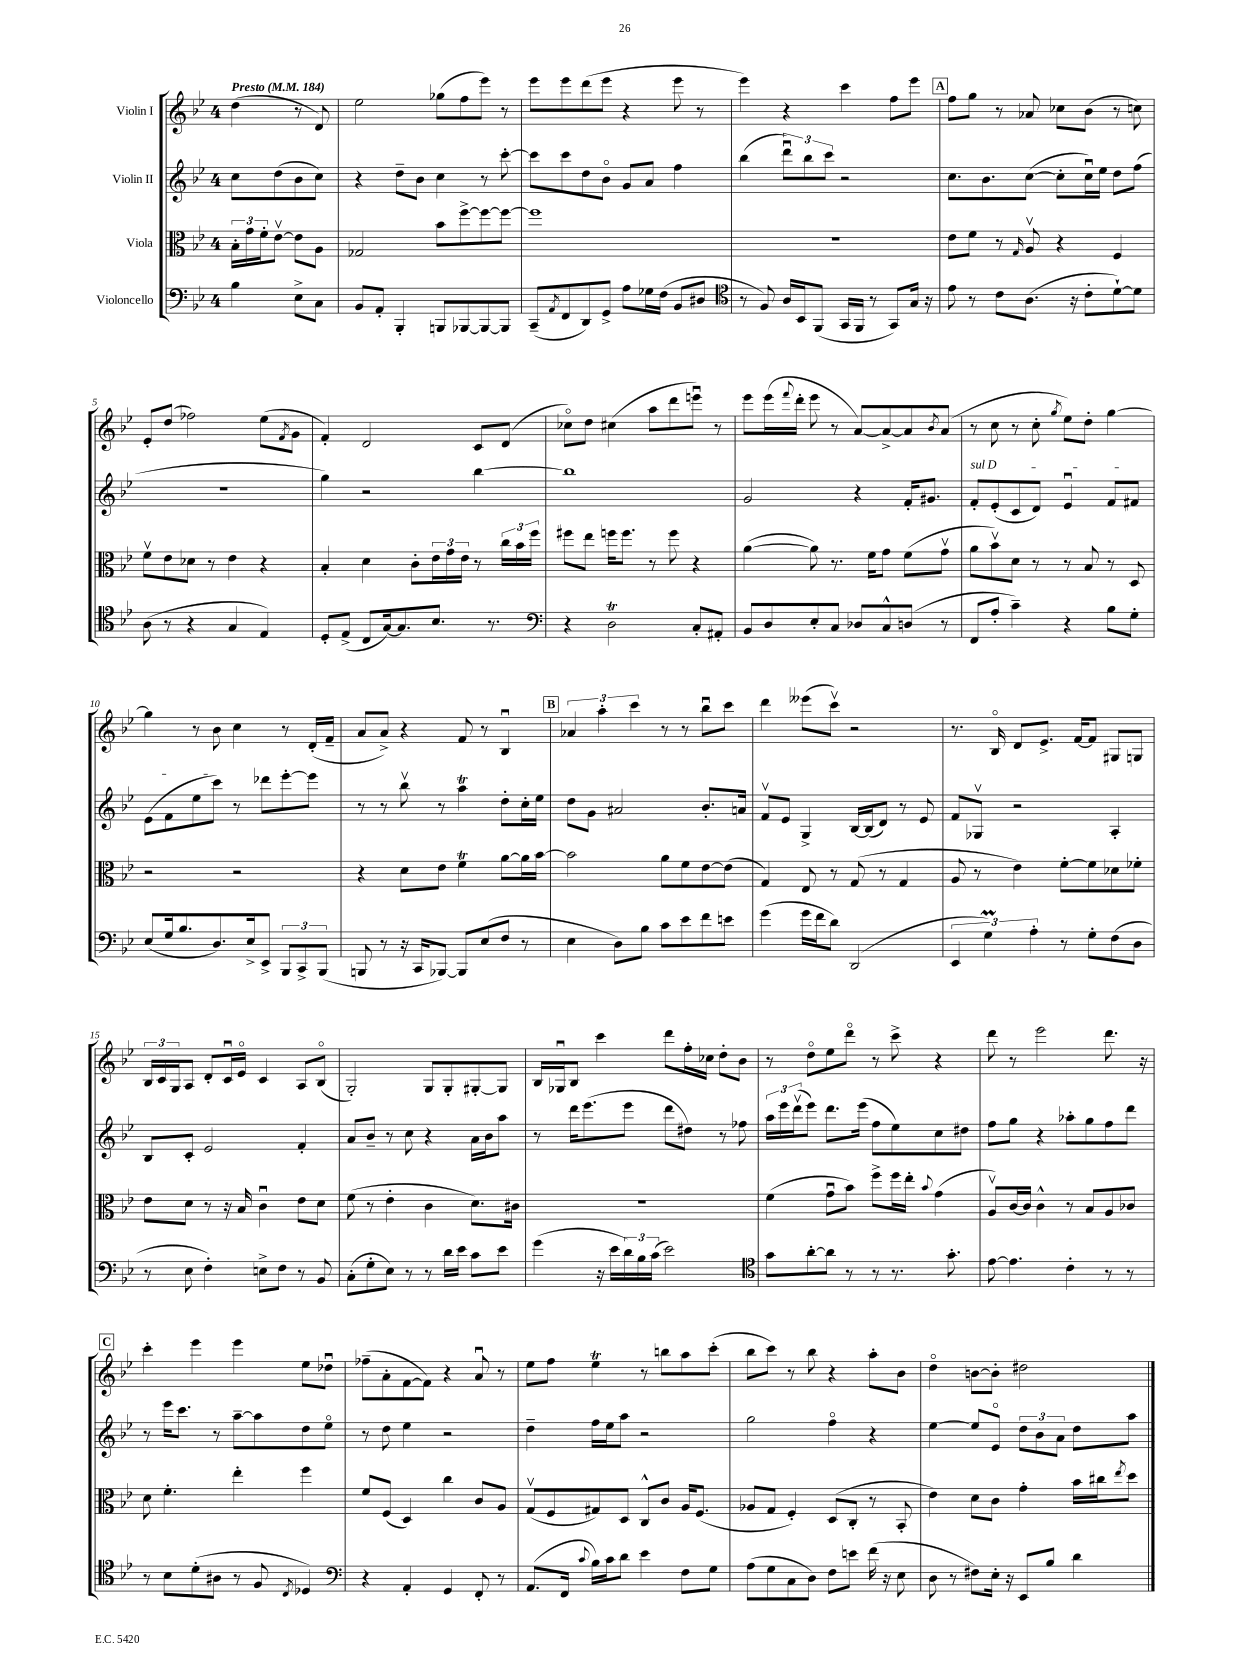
<<
\new StaffGroup <<
\new Staff = "s0" \with { instrumentName = "Violin I" } {
    \clef treble \key bes \major \once \override Staff.TimeSignature.style = #'single-digit \time 4/4 \partial 2 \tempo "Presto" 4 = 184
    d''4( r8 d'8) |
    ees''2 ges''8( f''8 ees'''8) r8 |
    ees'''8 ees'''8 d'''8( ees'''8 r4 ees'''8 r8 |
    ees'''4) r4 c'''4 f''8 ees'''8 |
    \mark \markup { \box "A" } f''8 g''8 r8 aes'8 ces''8 bes'8( r8 c''8) |
    ees'8-. d''8( fes''2) ees''8( \acciaccatura { f'8 } g'8 |
    f'4-.) d'2 c'8 d'8( |
    ces''8\flageolet) d''8 cis''4( a''8 d'''8 e'''8\downbow) r8 |
    ees'''8 ees'''16( \appoggiatura { f'''8 } d'''16-. ees'''8 r8 a'8~) a'8~-> a'8 \acciaccatura { bes'8 } a'8( |
    r8 c''8 r8 c''8-. \acciaccatura { g''8 } ees''8) d''8-. g''4~ |
    g''4 r8 bes'8 c''4 r8 d'16-.( f'16-- |
    a'8 a'8->) r4 f'8 r8 bes4\downbow |
    \mark \markup { \box "B" } \tuplet 3/2 { aes'4 a''4-. c'''4 } r8 r8 bes''8\downbow c'''8 |
    d'''4 eeses'''8( c'''8\upbow) r2 |
    r8. bes16\flageolet d'8 ees'8.-> f'16~ f'8 gis8 g8 |
    \tuplet 3/2 { bes16 c'16 g16 } a8 d'8-. c'16\downbow ees'16\flageolet c'4 a8 bes8\flageolet( |
    g2-.) g8 g8-. gis8~-. gis8 |
    bes16 ges16\downbow bes8 c'''4 d'''8 f''16-. ces''16 d''8-. bes'8 |
    r8 d''8\flageolet ees''8 d'''8\flageolet r8 c'''8-> r4 |
    d'''8 r8 ees'''2 d'''8. r16 |
    \mark \markup { \box "C" } c'''4-. ees'''4 ees'''4 ees''8 des''8\downbow |
    fes''8--( a'8-. f'8~ f'8) r4 a'8\downbow r8 |
    ees''8 f''8 ees''4\trill r8 b''8 a''8 c'''8-.( |
    bes''8 c'''8) r8 bes''8 r4 a''8-. bes'8 |
    d''4\flageolet b'8~ b'8-. dis''2 \bar "|." |
}
\new Staff = "s1" \with { instrumentName = "Violin II" } {
    \clef treble \key bes \major \once \override Staff.TimeSignature.style = #'single-digit \time 4/4 \partial 2
    c''8 d''8( bes'8 c''8) |
    r4 d''8-- bes'8 c''4 r8 c'''8~-. |
    c'''8 c'''8 d''8 bes'8\flageolet g'8 a'8 f''4 |
    bes''4( \tuplet 3/2 { d'''8\downbow) bes''8 c'''8 } r2 |
    \mark \markup { \box "A" } c''8. bes'8. c''8~( c''8-. c''16\downbow) ees''16 d''8 f''8( |
    R1 |
    g''4) r2 bes''4~ |
    bes''1 |
    g'2 r4 f'16-. gis'8. |
    \once \override TextSpanner.bound-details.left.text = \markup { \italic "sul D" } f'8-.\startTextSpan ees'8-.( c'8 d'8) ees'4\downbow f'8 fis'8 |
    ees'8( f'8 ees''8 c'''8\stopTextSpan) r8 des'''8 ees'''8~-. ees'''8 |
    r8 r8 bes''8\upbow r8 a''4\trill d''8-. c''16-. ees''16 |
    \mark \markup { \box "B" } d''8 g'8 ais'2 bes'8.-. a'16 |
    f'8\upbow ees'8 g4-> bes16~ bes16( d'8) r8 ees'8 |
    f'8 ges8\upbow r2 a4-. |
    bes8 c'8-. ees'2 f'4-. |
    a'8 bes'8-- r8 c''8 r4 a'16 bes'16 a''8 |
    r8 d'''16 ees'''8.( ees'''8 d'''8 dis''8) r8 fes''8 |
    \tuplet 3/2 { a''16 ees'''16 d'''16\upbow( } ees'''8) d'''8. ees'''16( f''8 ees''8) c''8 dis''8 |
    f''8 g''8 r4 aes''8-. g''8 f''8 d'''8 |
    \mark \markup { \box "C" } r8 ees'''16 c'''8. r8 a''8~-- a''8 d''8 ees''8\flageolet |
    r8 d''8 ees''4 r2 |
    d''4-- f''16 ees''16 a''8 r2 |
    g''2 f''4\flageolet r4 |
    ees''4~ ees''8 ees'8\flageolet \tuplet 3/2 { d''8 bes'8 a'8 } d''8 a''8 \bar "|." |
}
\new Staff = "s2" \with { instrumentName = "Viola" } {
    \clef alto \key bes \major \once \override Staff.TimeSignature.style = #'single-digit \time 4/4 \partial 2
    \tuplet 3/2 { bes16-. g'16 f'16-. } ees'8~\upbow ees'8 a8 |
    ges2 bes'8 f''8~-> f''8~ f''8~ |
    f''1 |
    R1 |
    \mark \markup { \box "A" } ees'8 f'8 r8 \grace { g16 } a8\upbow r4 f4 |
    f'8\upbow ees'8 des'8 r8 ees'4 r4 |
    bes4-. d'4 c'8-. \tuplet 3/2 { ees'16 g'16 ees'16 } r8 \tuplet 3/2 { c''16 bes'16 f''16 } |
    fis''8 ees''8 f''16 f''8. r8 f''8 r4 |
    a'4~( a'8) r8. f'16 g'8 f'8( g'8\upbow |
    a'8 bes'8\upbow) d'8 r8 r8 bes8 r8 d8 |
    r2 r2 |
    r4 d'8 ees'8 f'4\trill a'8~ a'16 bes'16~ |
    \mark \markup { \box "B" } bes'2 a'8 f'8 ees'8~ ees'8( |
    g4) ees8 r8 g8( r8 g4 |
    a8 r8 ees'4) f'8~-. f'8 des'8 fes'8-. |
    ees'8 d'8 r8 r16 bes16 c'4\downbow ees'8 d'8 |
    f'8( r8 ees'4-. c'4 d'8.) cis'16 |
    R1 |
    f'4( g'8\downbow bes'8) f''8-> f''16 ees''16-. \appoggiatura { bes'8 } g'4( |
    a8\upbow) c'16~ c'16 c'4-^ r8 bes8 a8 ces'8 |
    \mark \markup { \box "C" } d'8 f'4.-. ees''4-. f''4 |
    f'8 f8( d4) c''4 c'8 a8 |
    g8\upbow( f8 gis8) d8 c8-^ c'8 a16 f8.( |
    aes8 g8 f4-.) d8( c8-. r8 bes,8-. |
    ees'4) d'8 c'8 g'4-. bes'16 cis''16 \acciaccatura { ees''8 } d''8 \bar "|." |
}
\new Staff = "s3" \with { instrumentName = "Violoncello" } {
    \clef bass \key bes \major \once \override Staff.TimeSignature.style = #'single-digit \time 4/4 \partial 2
    bes4 ees8-> c8 |
    bes,8 a,8-. bes,,4-. b,,8 bes,,8~ bes,,8~ bes,,8 |
    c,8--( \acciaccatura { a,8 } f,8 d,8) g,8-> a8 ges16 f16( bes,8 dis8 |
    \clef tenor r8 f8) a16 bes,16 f,8( g,16 f,16 r8 g,8) g16 r16 |
    \mark \markup { \box "A" } ees'8 r8 c'8 a8.( r16 c'8-. d'8~-!) d'8 |
    a8( r8 r4 g4 ees4) |
    d8-. ees8->( c8 g16~) g8. bes8. r8. |
    \clef bass r4 d2\trill c8-. ais,8-. |
    bes,8 d8 ees8-. c8 des8 c8-^ d8( r8 |
    f,8 a8-. c'4--) r4 bes8 g8-. |
    ees8( g16 bes8. d8.) ees16-> ees,8-> \tuplet 3/2 { bes,,8 c,8-> bes,,8( } |
    b,,8 r8 r16 c,16 bes,,8~) bes,,8 ees8( f8 r8 |
    \mark \markup { \box "B" } ees4 d8) bes8 c'8 ees'8 f'8 e'8 |
    g'4( g'16 f'16 d'8) d,2( |
    \tuplet 3/2 { ees,4 g4\prall) a4-. } r8 g8-. f8( d8 |
    r8 ees8 f4-.) e8-> f8 r8 bes,8 |
    c8-.( g8-. ees8) r8 r8 d'16 ees'16 c'8 ees'8 |
    g'4( r16 ees'16 \tuplet 3/2 { d'16) bes16 c'16( } ees'2) |
    \clef tenor g'8 a'8~-. a'8 r8 r8 r8. g'8.-. |
    ees'8~ ees'4. c'4-. r8 r8 |
    \mark \markup { \box "C" } r8 bes8 d'8-.( ais8 r8 f8 \acciaccatura { c8 } des4) |
    \clef bass r4 a,4-. g,4 f,8-. r8 |
    a,8.( f,16 \appoggiatura { c'8 } bes16) c'16 d'8 ees'4 f8 g8 |
    a8( g8 c8 d8) f8 e'8 f'16( r16 ees8 |
    d8 r8 fis8) ees16-. r16 ees,8 bes8 d'4 \bar "|." |
}
>>
>>
